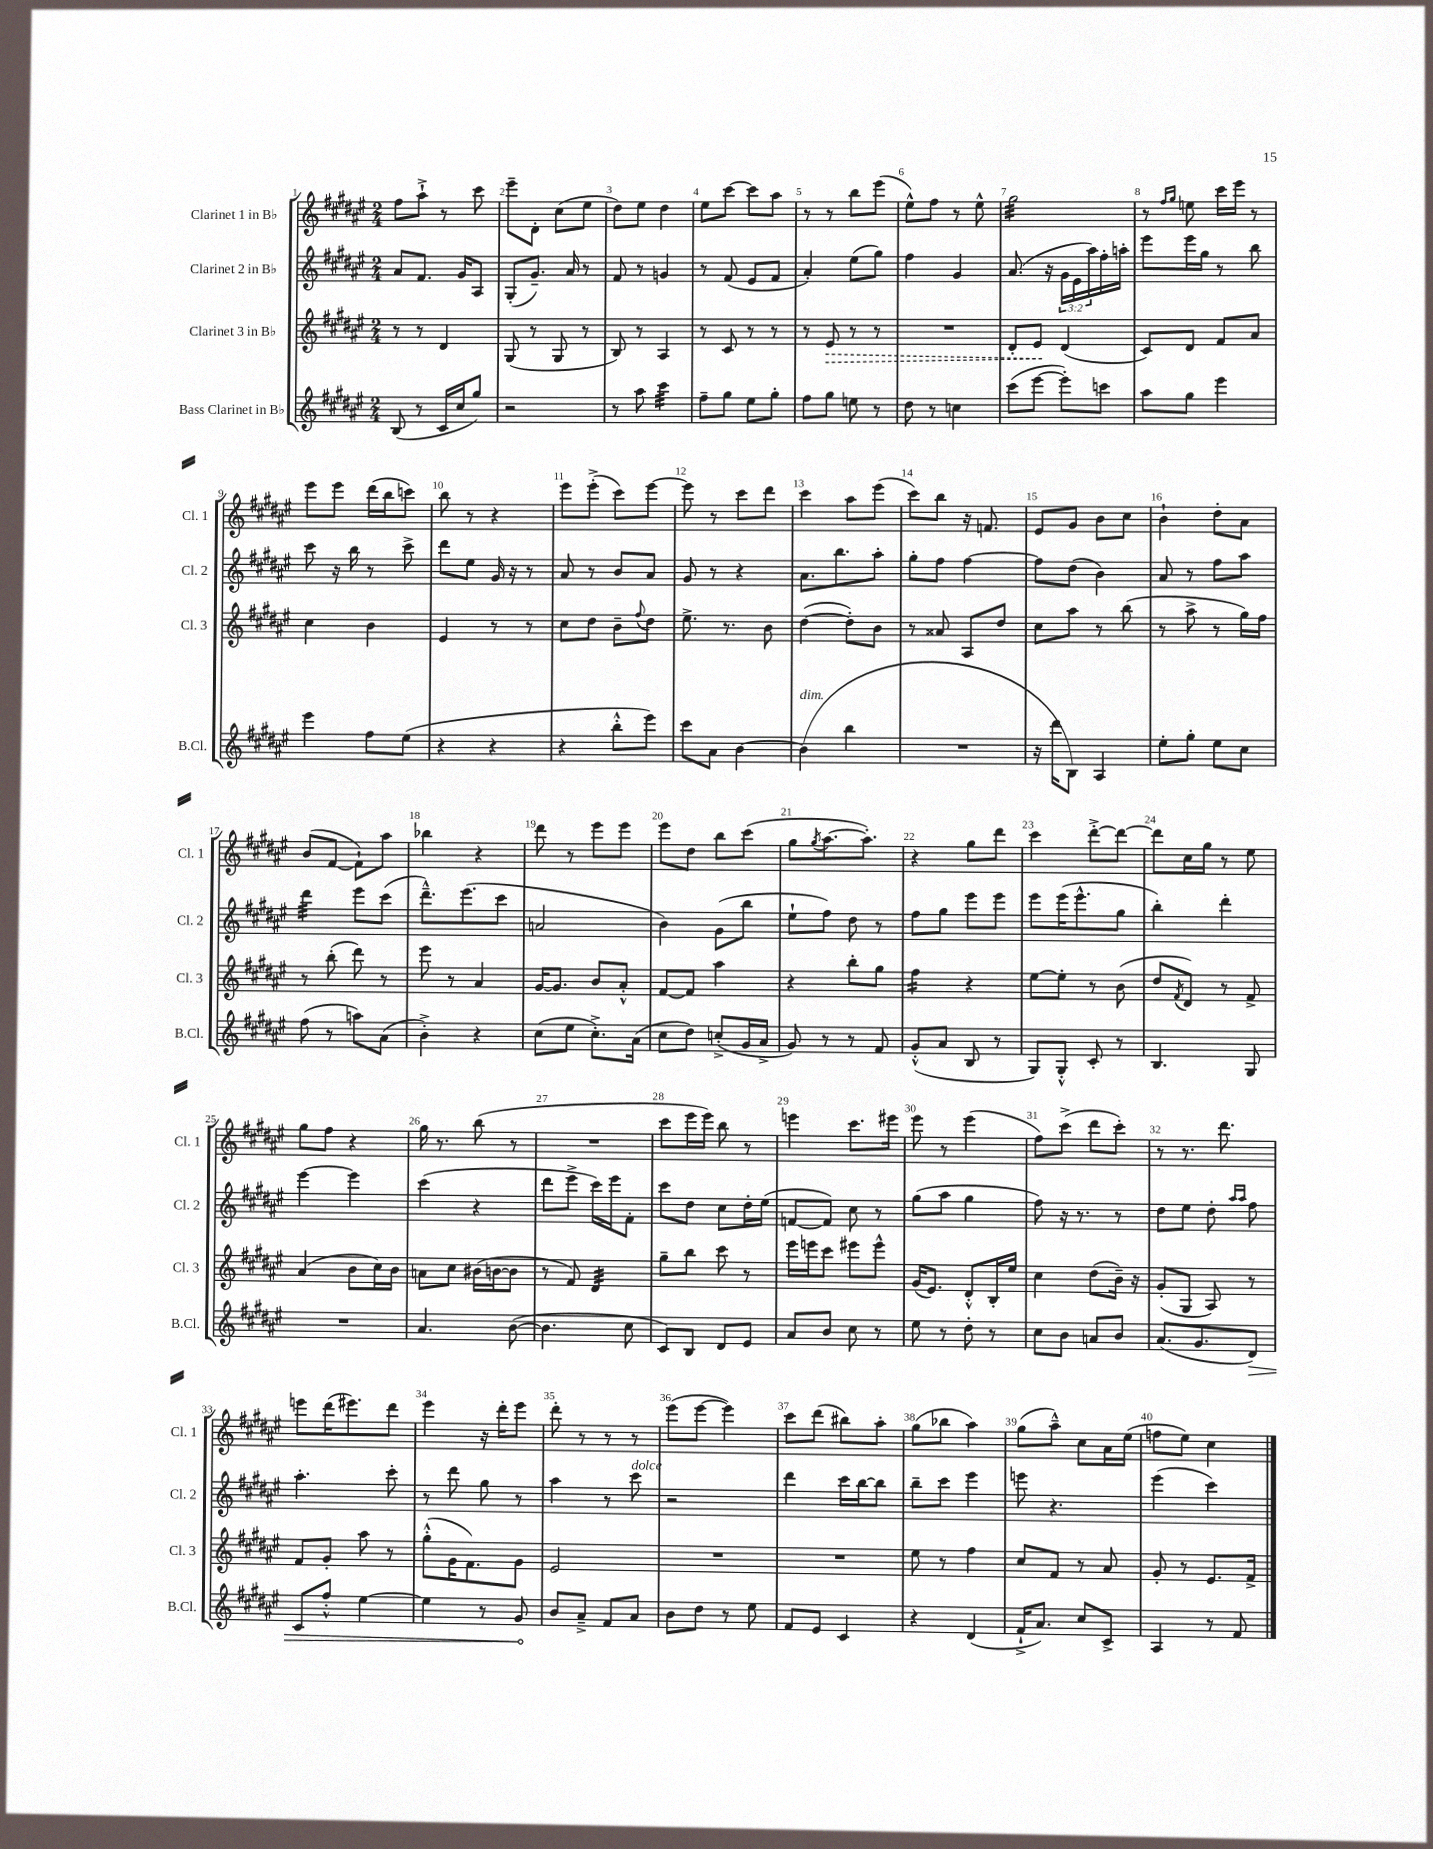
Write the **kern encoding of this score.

**kern	**kern	**kern	**kern
*staff4	*staff3	*staff2	*staff1
*clefG2	*clefG2	*clefG2	*clefG2
*k[f#c#g#d#a#e#]	*k[f#c#g#d#a#e#]	*k[f#c#g#d#a#e#]	*k[f#c#g#d#a#e#]
*M2/4	*M2/4	*M2/4	*M2/4
(8B	8r	8a#	8ff#
8r	8r	8.f#	8aa#`^
16c#	4d#	.	8r
16cc#	.	16g#	.
8gg#)	.	8A#	8ccc#
=	=	=	=
2r	(8G#	(8G#'	8eee#~
.	8r	8.g#~)	8d#'
.	8G#	.	(8cc#
.	.	16a#	.
.	8r	8r	8ee#
=	=	=	=
8r	8B)	8f#	8dd#)
8aa#	8r	8r	8ee#
4ccc#	4A#	4g	4dd#
=	=	=	=
8ff#~	8r	8r	8ee#
8gg#	8c#	(8f#	[8ccc#
8ee#	8r	8e#	8ccc#]
8gg#'	8r	8f#	8aa#
=	=	=	=
8ff#	8r	4a#')	8r
8gg#	8e#	.	8r
8ee	8r	(8ee#	8bb
8r	8r	8gg#)	(8eee#
=	=	=	=
8dd#	2r	4ff#	8ee#^^)
8r	.	.	8ff#
4cc	.	4g#	8r
.	.	.	8ee#^^
=	=	=	=
(8ccc#	8d#'	(8.a#	2gg#
[8eee#	8e#	.	.
.	.	16r	.
8eee#'])	(4d#	24g#	.
.	.	24e#	.
.	.	24aa#)	.
8ccc	.	16ff#'	.
.	.	16aa'	.
=	=	=	=
8aa#	8c#)	8eee#	8r
.	.	.	16qqff#
.	.	.	16qqgg#
8gg#	8d#	16eee#	8ee
.	.	16gg#	.
4eee#	8f#	8r	16ccc#
.	.	.	16eee#
.	8a#	8bb	8r
=	=	=	=
4eee#	4cc#	8ccc#	8eee#
.	.	16r	8eee#
.	.	16bb	.
8ff#	4b	8r	(16ddd#
.	.	.	16bb
(8ee#	.	8ccc#^	8ccc)
=	=	=	=
4r	4e#	8ddd#	8bb
.	.	8ee#	8r
4r	8r	16g#	4r
.	.	16r	.
.	8r	8r	.
=	=	=	=
4r	8cc#	8a#	8eee#
.	8dd#	8r	(8eee#'^
8bb'^^	8b~	8b	8ccc#)
.	8qqff#	.	.
8eee#)	8dd#	8a#	[8eee#
=	=	=	=
8ccc#	8.ee#^	8g#	8eee#]
8a#	.	8r	8r
.	8.r	.	.
[4b	.	4r	8ccc#
.	8b	.	8ddd#
=	=	=	=
(4b]	([4dd#	8.a#	4ccc#
.	.	8.bb	.
4bb	8dd#'])	.	8aa#
.	8b	8aa#'	(8eee#
=	=	=	=
2r	8r	8gg#'	8ccc#)
.	8a##	8ff#	8bb
.	8A#	[4ff#	16r
.	.	.	8.f
.	8dd#	.	.
=	=	=	=
16r	8cc#	8ff#]	8e#
16ddd#	.	.	.
8B)	8aa#	(8dd#	8g#
4A#	8r	4b)	8b
.	(8bb	.	8cc#
=	=	=	=
8ee#'	8r	8a#	4b`
8gg#'	8aa#^	8r	.
8ee#	8r	8ff#	8dd#'
8cc#	16gg#)	8aa#	8a#
.	16ff#	.	.
=	=	=	=
(8ff#	8r	4ddd#	(8b
8r	(8bb'	.	[8f#
8aa)	8ddd#)	8eee#	8f#`])
(8a#	8r	(8ccc#	8aa#
=	=	=	=
4b'^)	8eee#	8.ddd#~^^)	4bb-
.	8r	.	.
.	.	(8.eee#	.
4r	4a#	.	4r
.	.	8ccc#	.
=	=	=	=
(8cc#	[16g#	2a	8ddd#
.	8.g#]	.	.
8ee#	.	.	8r
8.cc#'^)	8b	.	8eee#
.	8a#'^^	.	8eee#
(16a#	.	.	.
=	=	=	=
8cc#	[8f#	4b)	8eee#
8dd#)	8f#]	.	8dd#
(8cc'^	4aa#	(8g#	8bb
16g#	.	8bb	(8ccc#
16a#^	.	.	.
=	=	=	=
8g#)	4r	8ee#`	8gg#
.	.	.	8qgg#
8r	.	8ff#)	[8.aa#
8r	8bb'	8dd#	.
.	.	.	8.aa#'])
8f#	8gg#	8r	.
=	=	=	=
(8g#'^^	4ff#	8ff#	4r
8a#	.	8gg#	.
8B	4r	8eee#	8gg#
8r	.	8eee#	8ddd#
=	=	=	=
8G#)	[8ee#	8eee#	4ccc#
8G#'^^	8ee#']	(16eee#	.
.	.	8.eee#^^	.
8c#'	8r	.	[8ddd#'^
8r	(8b	8gg#	8ddd#_
=	=	=	=
4.B	8dd#	4bb')	8ddd#]
.	8qf#	.	.
.	8d#)	.	16cc#
.	.	.	16gg#
.	8r	4ddd#'	8r
8G#	8f#^	.	8ee#
=	=	=	=
2r	(4a#	[4eee#	8gg#
.	.	.	8ff#
.	8b	4eee#]	4r
.	16cc#)	.	.
.	16b	.	.
=	=	=	=
4.a#	8a	(4ccc#	16gg#
.	.	.	8.r
.	8cc#	.	.
.	(16b#	4r	(8bb
.	[16b	.	.
([8b	8b]	.	8r
=	=	=	=
4.b]	8r	8ddd#	2r
.	8f#)	8eee#^	.
.	4d#	16ccc#)	.
.	.	16eee#	.
8cc#	.	8f#'	.
=	=	=	=
8c#)	8gg#~	8ccc#	8ccc#
8B	8bb	8dd#	16eee#
.	.	.	16eee#)
8d#	8ccc#	8cc#	8bb
8e#	8r	16dd#'	8r
.	.	(16ee#	.
=	=	=	=
8a#	16eee#	[8f	4eee
.	16eee	.	.
8b	8ccc#	8f])	.
8cc#	8eee#	8cc#	8.ccc#
8r	8eee#^^	8r	.
.	.	.	16eee#
=	=	=	=
8ee#	(16g#	(8gg#	8eee#
.	8.e#)	.	.
8r	.	8aa#	8r
8dd#'	8d#'^^	4gg#	(4eee#
8r	16B'	.	.
.	16ee#	.	.
=	=	=	=
8cc#	4cc#	8ff#)	8ff#)
8b	.	16r	(8ccc#^
.	.	8.r	.
8a	(8dd#	.	8ddd#
8b	16b~)	8r	8ccc#')
.	16r	.	.
=	=	=	=
(8.a#	(8g#'	8dd#	8r
.	8G#	8ee#	8.r
8.g#	.	.	.
.	8A#)	8dd#'	.
.	.	.	8.ddd#
.	.	16qqaa#	.
.	.	16qqaa#	.
8d#)	8r	8ff#	.
=	=	=	=
8c#	8f#	4.aa#'	8eee
8ff#'^^	8g#'	.	(16ddd#
.	.	.	8.eee#)
[4ee#	8aa#	.	.
.	8r	8ccc#'	8ddd#
=	=	=	=
4ee#]	(8gg#'^^	8r	4eee#
.	16g#	8ddd#	.
.	8.f#)	.	.
8r	.	8gg#	16r
.	.	.	16ddd#'
8g#	8g#	8r	8eee#
=	=	=	=
8b	2e#	4aa#	8ddd#'
8a#~^	.	.	8r
8f#	.	8r	8r
8a#	.	8ccc#	8r
=	=	=	=
8b	2r	2r	(8eee#
8dd#	.	.	[8eee#
8r	.	.	4eee#])
8ee#	.	.	.
=	=	=	=
8f#	2r	4ddd#	8ccc#
8e#	.	.	(8ddd#
4c#	.	16ccc#	8bb#)
.	.	[16bb	.
.	.	8bb]	8aa#'
=	=	=	=
4r	8ee#	8bb~	(8gg#
.	8r	8ccc#	8bb-
(4d#	4ff#	4eee#	4aa#)
=	=	=	=
16f#`^	8cc#	8eee	(8gg#
8.a#)	.	.	.
.	8f#	4.r	8aa#~^^)
8cc#	8r	.	8cc#
8c#^	8a#	.	16a#
.	.	.	(16ee#
=	=	=	=
4A#	8g#'	(4eee#	8ff
.	8r	.	8ee#)
8r	8.e#	4ccc#)	4cc#
8f#	.	.	.
.	16f#^	.	.
==	==	==	==
*-	*-	*-	*-
